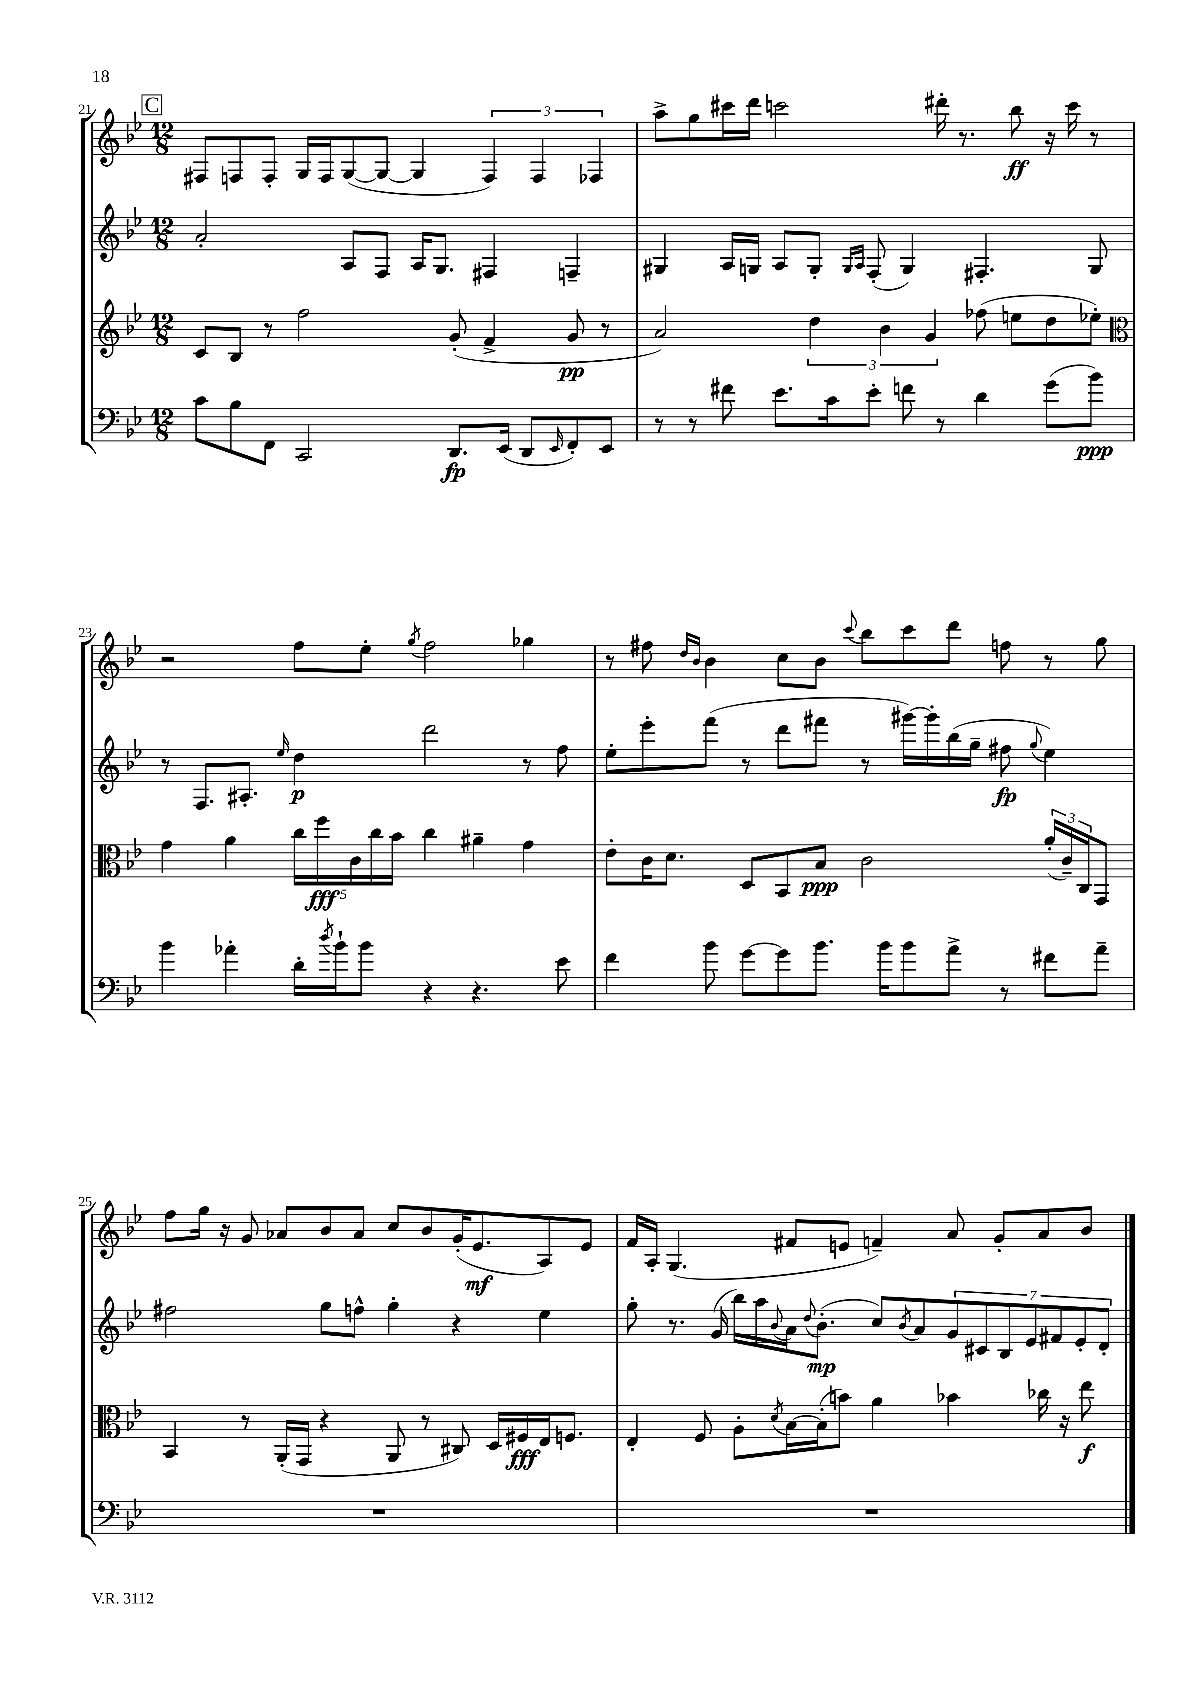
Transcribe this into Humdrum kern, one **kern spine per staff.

**kern	**kern	**kern	**kern
*staff4	*staff3	*staff2	*staff1
*clefF4	*clefG2	*clefG2	*clefG2
*k[b-e-]	*k[b-e-]	*k[b-e-]	*k[b-e-]
*M12/8	*M12/8	*M12/8	*M12/8
8c\L	8c/L	2a'/	8F#/L
8B-\	8B-/J	.	8F/
8FF\J	8r	.	8F'/J
2CC/	2ff\	.	16G/LL
.	.	.	16F/J
.	.	8A/L	([8G/
.	.	8F/J	8G/_J
.	.	16A/LK	4G/]
.	.	8.G/J	.
8.DD/L	(8g'/	.	.
.	4f^/	4F#/	6F/)
(16EE-/Jk	.	.	.
8DD/L	.	.	.
.	.	.	6F/
16qqEE-/	.	.	.
8FF'/)	8g/	4F~/	.
.	.	.	6F-/
8EE-/J	8r	.	.
=	=	=	=
8r	2a/)	4G#/	8aa^\L
8r	.	.	8gg\
8f#\	.	16A/LL	16ccc#\L
.	.	16G/JJ	16ddd\JJ
8.e-\L	.	8A/L	2ccc\
.	6dd\	8G'/J	.
16c\k	.	.	.
.	.	16qqG/LL	.
.	.	16qqA/JJ	.
8e-'\J	.	(8F'/	.
.	6b-\	.	.
8f\	.	4G/)	.
.	6g/	.	.
8r	.	.	16ddd#'\
.	.	.	8.r
4d\	(8ff-\	4.F#'/	.
.	8ee\L	.	8bb-\
(8g\L	8dd\	.	16r
.	.	.	16ccc\
8b-\J)	8ee-'\J)	8G/	8r
=	=	=	=
*	*clefC3	*	*
4b-\	4g\	8r	2r
.	.	8.F/L	.
4a-'\	4a\	.	.
.	.	8.A#'/J	.
.	.	16qqee-/	.
16d'\LL	20cc\LL	4dd\	8ff\L
.	20ff\	.	.
8qdd/	.	.	.
16b-`\J	.	.	.
.	20c\	.	.
8b-\J	.	.	8ee-'\J
.	20cc\	.	.
.	20b-\JJ	.	.
.	.	.	8qgg/
4r	4cc\	2ddd\	2ff\
4.r	4a#~\	.	.
.	4g\	8r	4gg-\
8e-\	.	8ff\	.
=	=	=	=
4f\	8e-'\L	8ee-'\L	8r
.	16c\K	8eee-'\	8ff#\
.	8.d\J	.	.
.	.	.	16qqdd/LL
.	.	.	16qqb-/JJ
8b-\	.	(8fff\J	4b-\
[8g\L	8D/L	8r	.
8g\]	8BB-/	8ddd\L	8cc\L
8.b-\J	8B-/J	8fff#\J	8b-\J
.	.	.	8qqccc/
.	2c\	8r	8bb-\L
16b-\LK	.	.	.
8b-\	.	[16ggg#\LL)	8ccc\
.	.	16ggg#'\]	.
8a^\J	.	(16bb-\	8ddd\J
.	.	16gg~\JJ	.
8r	.	8ff#\	8ff\
.	.	8qqgg/	.
8f#\L	(24a'/LL	4ee-\)	8r
.	24c~/)	.	.
.	24C/J	.	.
8a~\J	8GG/J	.	8gg\
=	=	=	=
1.r	4BB-/	2ff#\	8ff\L
.	.	.	16gg\Jk
.	.	.	16r
.	8r	.	8g/
.	(16AA'/LL	.	8a-/L
.	16GG/JJ	.	.
.	4r	8gg\L	8b-/
.	.	8ff^^\J	8a-/J
.	8AA/	4gg'\	8cc/L
.	8r	.	8b-/
.	8C#/)	4r	(16g'/K
.	.	.	8.e-/
.	16D/LL	.	.
.	16F#/	.	.
.	16E-/J	4ee-\	8A/)
.	8.F/J	.	.
.	.	.	8e-/J
=	=	=	=
1.r	4E-'/	8gg'\	16f/LL
.	.	.	16A'/JJ
.	.	8.r	(4.G/
.	8F/	.	.
.	.	(16g/	.
.	8A'\L	16bb-\LL)	.
.	.	16aa\	.
.	8qd/	8qqb-/	.
.	[16B-\L	16a\J	8f#/L
.	.	8qqdd/	.
.	(16B-'\]J	(8.b-'\J	.
.	8b\J)	.	8e/J
.	4a\	8cc/L)	4f~/)
.	.	8qb-/	.
.	.	8a/	.
.	4b-\	14g/	8a/
.	.	14c#/	.
.	.	.	8g'/L
.	.	14B-/	.
.	.	14e-/	.
.	16cc-\	.	8a/
.	.	14f#/	.
.	16r	.	.
.	.	14e-'/	.
.	8ee-\	.	8b-/J
.	.	14d'/J	.
==	==	==	==
*-	*-	*-	*-
